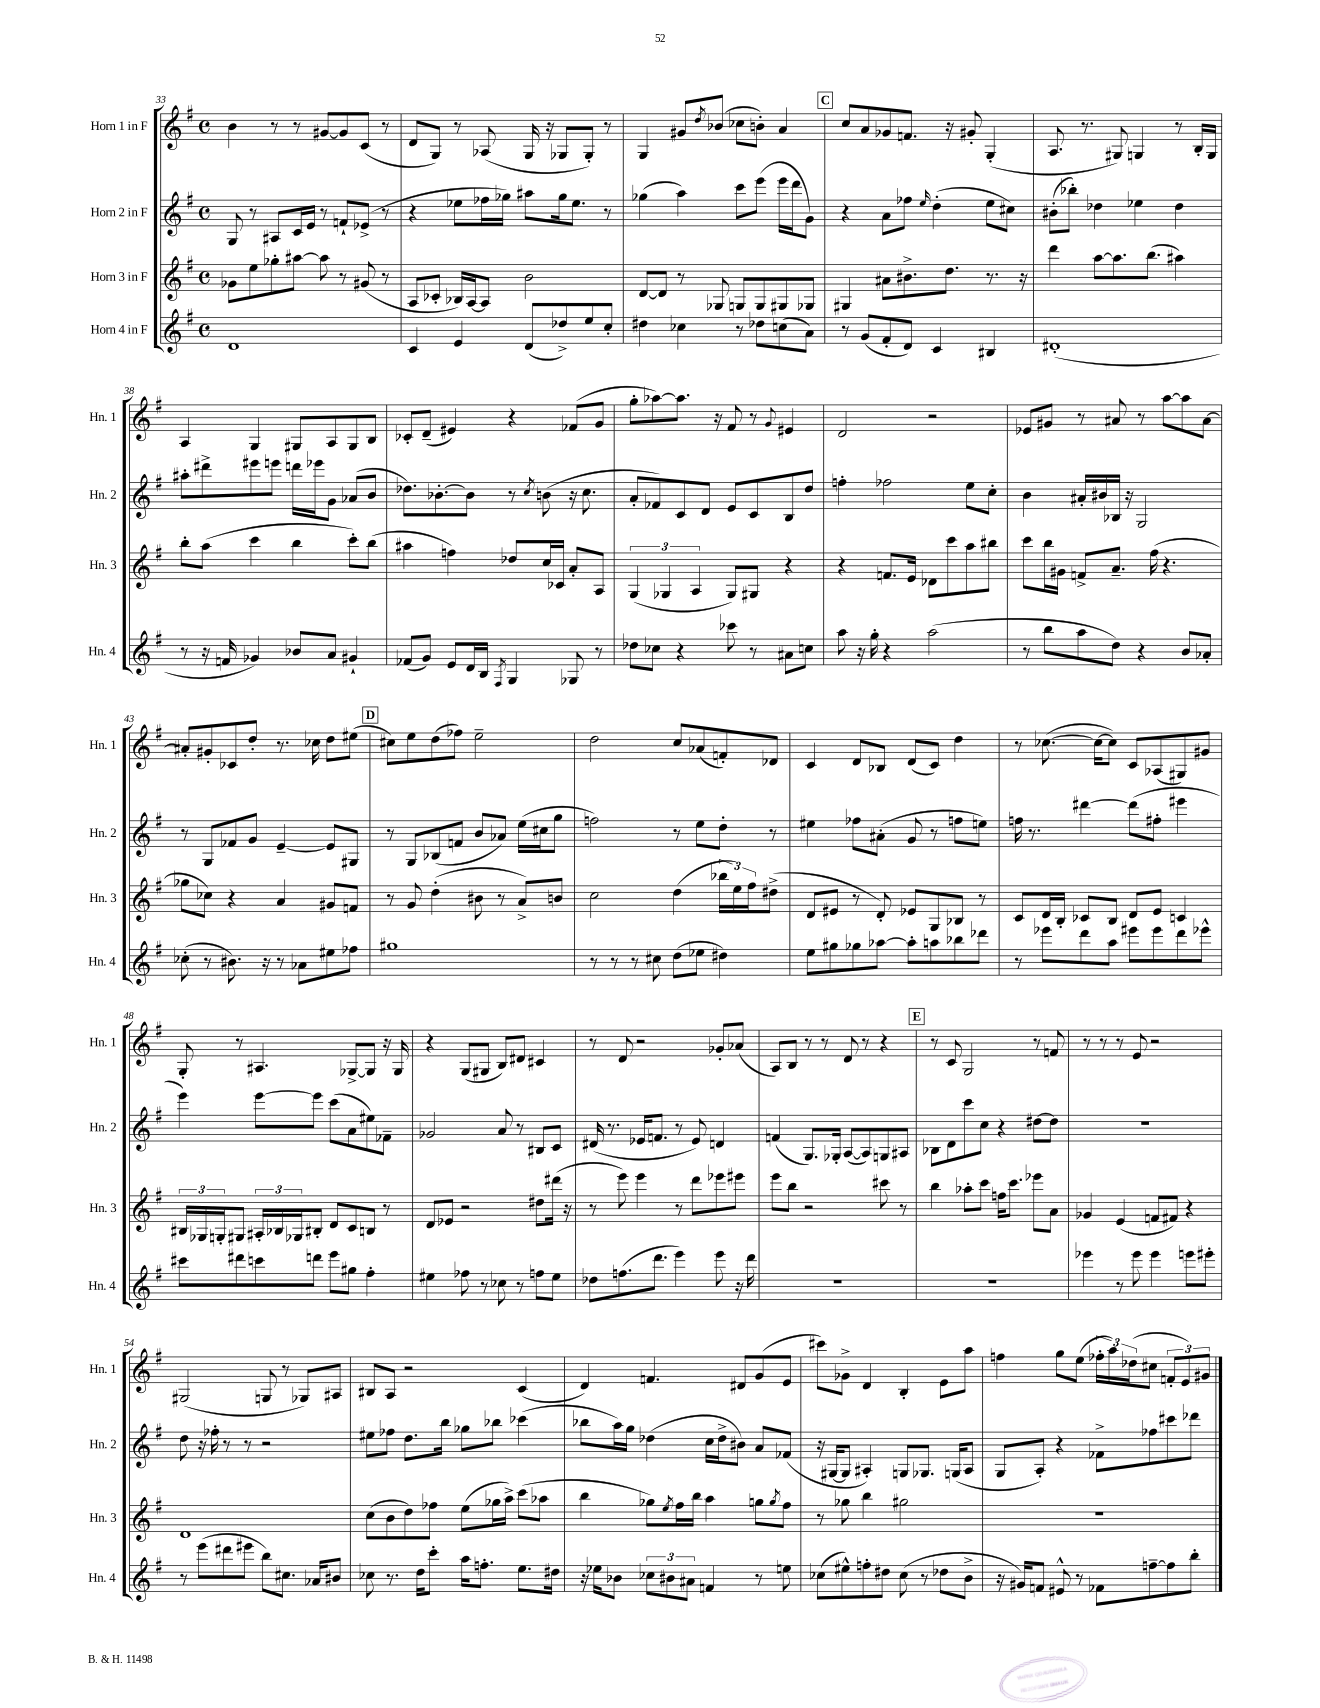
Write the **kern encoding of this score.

**kern	**kern	**kern	**kern
*staff4	*staff3	*staff2	*staff1
*clefG2	*clefG2	*clefG2	*clefG2
*k[f#]	*k[f#]	*k[f#]	*k[f#]
*M4/4	*M4/4	*M4/4	*M4/4
*met(c)	*met(c)	*met(c)	*met(c)
1d	8g-	8G	4b
.	8ee	8r	.
.	8gg-'	8A#	8r
.	[8aa#	16c	8r
.	.	16e	.
.	8aa#]	8r	[8g#
.	8r	8f`	8g#]
.	(8g#	(8e-^	(8c
.	8r	8r	8r
=	=	=	=
4c	8A	4r	8d
.	8c-'	.	8G)
4e	16B-)	8ee-	8r
.	[16A	.	.
.	8A]	16ff-	(8A-
.	.	16gg-)	.
(8d	2b	8aa#	16G
.	.	.	16r
8dd-^)	.	16gg-	8G-
.	.	8.ee-	.
8ee	.	.	8G-')
8cc'	.	8r	8r
=	=	=	=
4dd#	[8d	(4gg-	4G
.	8d]	.	.
4cc-	8r	4aa)	8g#
.	.	.	8qdd
.	8G-	.	(8b-
8r	8G	8ccc	8cc-
8dd-	8G	(8eee	8b')
(8cc	8G#	16eee	4a
.	.	16ddd	.
8a)	8G-	8g)	.
=	=	=	=
8r	4G#	4r	8cc
(8g	.	.	8a
8f#'	8a#	8a	8g-
8d)	8.b#^	8ff-	8.f
.	.	16qqee	.
4c	.	(4dd'	.
.	8.dd	.	16r
.	.	.	8g#'
4B#	8.r	8ee	(4G'
.	.	8cc#)	.
.	16r	.	.
=	=	=	=
(1d#'	4ddd	(8b#'	8.A
.	.	8bb-')	.
.	.	.	8.r
.	[8aa	4dd-	.
.	8.aa]	.	8G#)
.	.	4ee-	4G
.	(8.bb	.	.
.	4aa#)	4dd-	8r
.	.	.	16B'
.	.	.	16G
=	=	=	=
8r	8bb'	8aa#'	4A
16r	(8aa	8ddd#^	.
16f	.	.	.
4g-)	4ccc	8eee#	4G
.	.	8eee	.
8b-	4bb	16ddd	8G#
.	.	16eee-	.
8a	.	8g	8A
4g#`	8ccc')	(8a-	8G#
.	(8bb	8b	8B
=	=	=	=
(8f-	4aa#	8.dd-)	8c-'
8g)	.	.	(8d~
.	.	[8.b-'	.
8e	4ff)	.	4e#)
16d	.	8b-]	.
16B	.	.	.
8qF#	.	.	.
4G	8dd-	8r	4r
.	.	8qcc	.
.	16cc	(8b	.
.	16c-	.	.
8G-	8a'	16r	(8f-
.	.	8.cc	.
8r	8A	.	8g
=	=	=	=
8dd-	(6G	8a'	8gg'
8cc-	.	8f-)	[8aa-)
.	6G-	.	.
4r	.	8c	8.aa-]
.	6A	.	.
.	.	8d	.
.	.	.	16r
8ccc-	8G-)	8e	8f#
8r	8G#	8c	8r
.	.	.	8qqg
8a#	4r	8B	4e#
8cc	.	8dd	.
=	=	=	=
8aa	4r	4ff'	2d
16r	.	.	.
16gg'	.	.	.
4r	8.f	2ff-	.
.	16e	.	.
(2aa	8d-	.	2r
.	8ccc	.	.
.	8aa	8ee	.
.	8bb#	8cc'	.
=	=	=	=
8r	8ccc	4b	8e-
8bb	16bb	.	8g#
.	16g#	.	.
8aa	8f^	16a#'	8r
.	.	16b#	.
8dd)	8.a~	16B-	8a#
.	.	16r	.
4r	.	2G	8r
.	(16ff#	.	.
.	4.r	.	[8aa
8b	.	.	8aa]
8a-'	.	.	[8a#
=	=	=	=
(8cc-'	8gg-	8r	8a#']
8r	8cc-)	8G	8g#'
8.b#)	4r	8f-	8c-
.	.	8g	8dd'
16r	.	.	.
8r	4a	[4e~	8.r
8a-	.	.	.
.	.	.	16cc-
8ee#	8g#	8e]	8dd
8ff-	8f	8G#	(8ee#
=	=	=	=
1gg#	8r	8r	8cc#)
.	8g	8G	8ee
.	(4dd'	(8B-	(8dd
.	.	8f	8ff-)
.	8b#	8b	2ee~
.	8r	8a-)	.
.	8a^)	(16ee	.
.	.	16cc#	.
.	8b	8gg	.
=	=	=	=
8r	2cc	2ff)	2dd
8r	.	.	.
8r	.	.	.
8cc#	.	.	.
(8dd	(4dd	8r	8cc
8ee-	.	8ee	(8a-
4dd#)	24bb-	8dd'	8f')
.	24ee)	.	.
.	24ff#	.	.
.	(8dd#^	8r	8d-
=	=	=	=
8ee	8d	4ee#	4c
8gg#	8e#	.	.
8gg-	8r	8ff-	8d
[8aa-	8d')	(8a#'	8B-
8aa-']	8e-	8g	(8d
8aa	8G	8r	8c)
8bb-	8B-	8ff	4dd
8ddd-	8r	8ee)	.
=	=	=	=
8r	8c	16ff	8r
.	.	8.r	.
8eee-	16d	.	([8.cc-
.	16B'	.	.
8ddd	8c-	[4ddd#	.
.	.	.	16cc-_
8aa	8B	.	8cc-])
8eee#	8d	(8ddd#]	8c
8eee#	8e	8ff#'	(8A-
8ddd	4c	4eee#	8G#)
8eee-^^	.	.	8g#
=	=	=	=
8ccc#	24B#	4eee)	8G'
.	24G-	.	.
.	24G'	.	.
8ddd#	8G#	.	8r
8ccc	24A#'	[8eee	4.A#
.	24B-	.	.
.	24G-	.	.
8ddd	8B#'	8eee]	.
8eee	8d	(8ccc	.
8gg#	8c	8a	[8G-^
4ff#'	8B	8ee#)	8G-]
.	8r	8f-~	16r
.	.	.	16G-
=	=	=	=
4ee#	8d	2g-	4r
.	8e-	.	.
8ff-	2r	.	(8G
8r	.	.	8G#
8cc-	.	8a	8B)
8r	.	8r	8d#
8ff	8dd#	8B#	4c#
8ee#	(16ddd#	8c	.
.	16r	.	.
=	=	=	=
8dd-	8r	(16d#	8r
.	.	8.r	.
(8.ff	8eee)	.	8d
.	4eee	16e-	2r
8.ddd	.	8.f	.
4eee)	8r	8r	.
.	8ddd	8e-)	.
8eee	8eee-	4d	8g-'
16r	8eee#	.	(8a-
16ddd	.	.	.
=	=	=	=
1r	8eee	(4f	8A)
.	8bb	.	8B
.	2r	8.G)	8r
.	.	.	8r
.	.	16G-'	.
.	.	([8A	8d
.	.	8A])	8r
.	8ccc#	8G	4r
.	8r	8A#	.
=	=	=	=
1r	4bb	8B-	8r
.	.	8d	8c
.	8aa-'	8ccc	2G
.	8ccc	8cc	.
.	16ff	4r	.
.	8.ccc	.	.
.	8eee-	[8dd#	8r
.	8a	8dd#]	8f
=	=	=	=
4eee-	4g-	1r	8r
.	.	.	8r
8r	(4e	.	8r
8eee-	.	.	8e
4eee-	8f	.	2r
.	8f#)	.	.
8eee	4r	.	.
8eee#'	.	.	.
=	=	=	=
8r	1d	8dd	(2G#
(8eee	.	16r	.
.	.	16ff-'	.
8ddd#	.	8r	.
8eee#	.	8r	.
8bb)	.	2r	8G
8.cc#	.	.	8r
.	.	.	8G-)
16a-	.	.	.
8b#	.	.	8A#
=	=	=	=
8cc-	(8cc	8ee#	8B#
8.r	8b	8ff-	8A
.	8dd)	8.dd	2r
16dd	.	.	.
8ccc'	8ff-	.	.
.	.	16bb	.
16aa	(8ee	8gg-	.
8.ff'	.	.	.
.	16gg-	8bb-	.
.	16aa^)	.	.
8.ee	(8ccc	(4ccc-	(4c
.	8aa-	.	.
16dd#	.	.	.
=	=	=	=
16r	4bb	8bb-	4d)
16ee-	.	.	.
8b-	.	16aa)	.
.	.	16gg	.
12cc-	8gg-)	(4dd-	4.f
12b#	.	.	.
.	8qee	.	.
.	16ff#	.	.
12a#	.	.	.
.	16bb	.	.
4f	4aa	16cc	.
.	.	16dd-^	.
.	.	8b#)	8d#
8r	8gg	8a	(8g
.	8qgg	.	.
8ee	8ff#	(8f-	8e
=	=	=	=
(8cc-	8r	16r	8ccc#)
.	.	[16G#	.
8ee#^^)	8gg-	8G#]	8g-^
8ff'	4bb	4A#')	4d
8dd#	.	.	.
(8cc-	2gg#	8G	4B'
8r	.	8.G-	.
8dd-	.	.	8e
.	.	(16G	.
8b^	.	8A#	8aa
=	=	=	=
16r	1r	8G	4ff
16g#)	.	.	.
8f	.	8A')	.
8e#^^	.	4r	8gg
8r	.	.	(8ee
8f-	.	8f-^	24ff-'
.	.	.	24aa)
.	.	.	(24dd-
[8ff~	.	8ff-	8cc#
8ff]	.	8ccc#	12f'
.	.	.	12e)
8bb'	.	8ddd-	.
.	.	.	12g#
==	==	==	==
*-	*-	*-	*-
